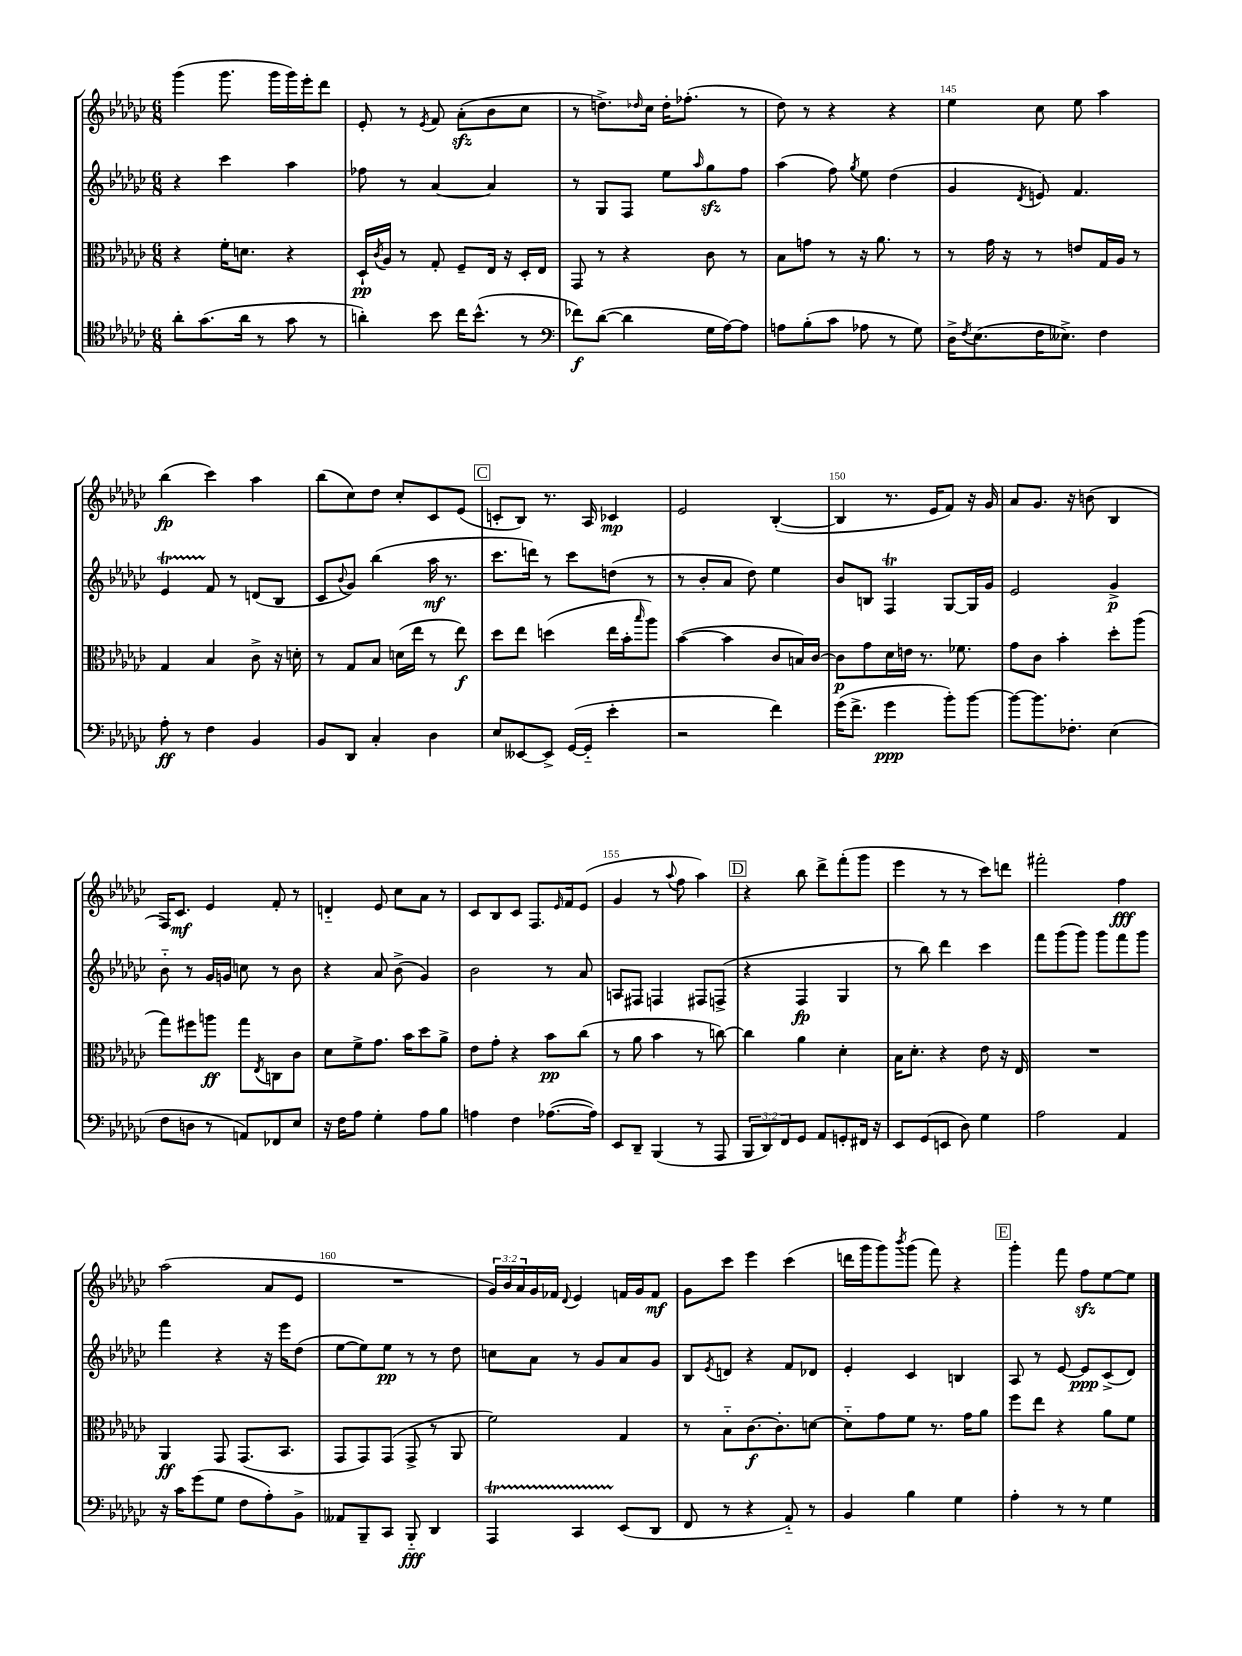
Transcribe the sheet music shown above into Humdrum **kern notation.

**kern	**dynam	**kern	**dynam	**kern	**dynam	**kern	**dynam
*part4	*part4	*part3	*part3	*part2	*part2	*part1	*part1
*staff4	*staff4	*staff3	*staff3	*staff2	*staff2	*staff1	*staff1
*clefC4	*	*clefC3	*	*clefG2	*	*clefG2	*
*k[b-e-a-d-g-c-]	*	*k[b-e-a-d-g-c-]	*	*k[b-e-a-d-g-c-]	*	*k[b-e-a-d-g-c-]	*
*M6/8	*	*M6/8	*	*M6/8	*	*M6/8	*
=141	=141	=141	=141	=141	=141	=141	=141
8a-'\L	.	4r	.	4r	.	(4ggg-\	.
(8.g-\	.	.	.	.	.	.	.
.	.	16f'\KL	.	4ccc-\	.	8.ggg-\	.
16a-\Jk	.	8.dn\J	.	.	.	.	.
8r	.	.	.	.	.	.	.
.	.	.	.	.	.	16ggg-\LL	.
8g-\	.	4r	.	4aa-\	.	16ggg-\)	.
.	.	.	.	.	.	16eee-'\J	.
8r	.	.	.	.	.	8ddd-\J	.
=142	=142	=142	=142	=142	=142	=142	=142
4an'\)	.	16D-`/LL	pp	8ff-X\	.	8e-'/	.
.	.	8qc-/	.	.	.	.	.
.	.	16A-/JJ	.	.	.	.	.
.	.	8r	.	8r	.	8r	.
.	.	.	.	.	.	8qe-/	.
8b-\	.	8G-'/	.	[4a-/	.	8f/	.
16cc-\KL	.	8F~/L	.	.	.	(8a-zz'\L	.
(8.b-^^\J	.	.	.	.	.	.	.
.	.	16E-/Jk	.	4a-/]	.	8b-\	.
.	.	16r	.	.	.	.	.
8r	.	16D-'/LL	.	.	.	8cc-\J	.
.	.	16E-/JJ	.	.	.	.	.
=143	=143	=143	=143	=143	=143	=143	=143
*clefF4	*	*	*	*	*	*	*
8f-X\L)	f	8GG-/	.	8r	.	8r	.
([8d-\J	.	8r	.	8G-/L	.	8.ddn^\L)	.
4d-\]	.	4r	.	8F/J	.	.	.
.	.	.	.	.	.	16qqdd-X/	.
.	.	.	.	.	.	16cc-\Jk	.
.	.	.	.	8ee-\L	.	16dd-'\KL	.
.	.	.	.	.	.	(8.ff-X'\J	.
.	.	.	.	16qqaa-/	.	.	.
16G-\LL	.	8c-\	.	8gg-zz\	.	.	.
[16A-\J)	.	.	.	.	.	.	.
8A-\J]	.	8r	.	8ff\J	.	8r	.
=144	=144	=144	=144	=144	=144	=144	=144
8An\L	.	8B-\L	.	(4aa-\	.	8dd-\)	.
(8B-'\	.	8gn\J	.	.	.	8r	.
8c-\J	.	8r	.	8ff\)	.	4r	.
.	.	.	.	8qgg-/	.	.	.
8A-X\	.	16r	.	8ee-\	.	.	.
.	.	8.a-\	.	.	.	.	.
8r	.	.	.	(4dd-\	.	4r	.
8G-\)	.	8r	.	.	.	.	.
=145	=145	=145	=145	=145	=145	=145	=145
16D-^\KL	.	8r	.	4g-/	.	4ee-\	.
8qF/	.	.	.	.	.	.	.
(8.E-\	.	.	.	.	.	.	.
.	.	16g-\	.	.	.	.	.
.	.	16r	.	.	.	.	.
.	.	.	.	8qd-/	.	.	.
16F\K	.	8r	.	8en/)	.	8cc-\	.
8.E--X^\J)	.	.	.	.	.	.	.
.	.	8en/L	.	4.f/	.	8ee-\	.
4F\	.	16G-/L	.	.	.	4aa-\	.
.	.	16A-/JJ	.	.	.	.	.
.	.	8r	.	.	.	.	.
!!LO:LB:g=z
=146	=146	=146	=146	=146	=146	=146	=146
8A-'\	ff	4G-/	.	4e-T/	.	(4bb-\	fp
8r	.	.	.	.	.	.	.
4F\	.	4B-/	.	8f/	.	4ccc-\)	.
.	.	.	.	8r	.	.	.
4BB-/	.	8c-^\	.	(8dn/L	.	4aa-\	.
.	.	16r	.	8B-/J	.	.	.
.	.	16dn'\	.	.	.	.	.
=147	=147	=147	=147	=147	=147	=147	=147
8BB-/L	.	8r	.	8c-/L	.	(8bb-\L	.
.	.	.	.	8qqb-/	.	.	.
8DD-/J	.	8G-/L	.	8g-/J)	.	8cc-\)	.
4C-'/	.	8B-/J	.	(4bb-\	.	8dd-\J	.
.	.	(16dn\LL	.	.	.	8cc-'/L	.
.	.	16ee-\JJ	.	.	.	.	.
4D-\	.	8r	.	16aa-\	mf	8c-/	.
.	.	.	.	8.r	.	.	.
.	.	8ee-\)	f	.	.	(8e-/J	.
!!LO:REH:place=s1:t=C
=148	=148	=148	=148	=148	=148	=148	=148
8E-/L	.	8dd-\L	.	8.ccc-\L	.	8cn'/L	.
[8EE--X/	.	8ee-\J	.	.	.	8B-/J)	.
.	.	.	.	16dddn\Jk)	.	.	.
8EE--^/J]	.	(4ddn\	.	8r	.	8.r	.
([16GG-/LL	.	.	.	8ccc-\L	.	.	.
16GG-/JJ]	.	.	.	.	.	16A-/	.
4e-'\	.	16ee-\LL	.	(8ddn\J	.	4c-X/	mp
.	.	16b-'\J	.	.	.	.	.
.	.	16qqbb-/	.	.	.	.	.
.	.	8aa-\J)	.	8r	.	.	.
=149	=149	=149	=149	=149	=149	=149	=149
2r	.	([4b-\	.	8r	.	2e-/	.
.	.	.	.	8b-'/L	.	.	.
.	.	4b-\]	.	8a-/J	.	.	.
.	.	.	.	8dd-\)	.	.	.
4f\)	.	8c-/L	.	4ee-\	.	([4B-'/	.
.	.	16Bn/L)	.	.	.	.	.
.	.	[16c-/JJ	.	.	.	.	.
=150	=150	=150	=150	=150	=150	=150	=150
(16g-\KL	.	8c-\L]	p	8b-/L	.	4B-/]	.
8.f^\J	.	.	.	.	.	.	.
.	.	8g-\	.	8Bn/J	.	.	.
4g-\	ppp	16d-\L	.	4Ft/	.	8.r	.
.	.	16en\JJ	.	.	.	.	.
.	.	8.r	.	.	.	.	.
.	.	.	.	.	.	16e-/KL	.
8b-'\L)	.	.	.	[8G-/L	.	8f/J)	.
.	.	8.f-X\	.	.	.	.	.
[8b-\J	.	.	.	16G-/L]	.	16r	.
.	.	.	.	16g-/JJ	.	16g-/	.
=151	=151	=151	=151	=151	=151	=151	=151
8b-\L_	.	8g-\L	.	2e-/	.	8a-/L	.
8.b-\]	.	8c-\J	.	.	.	8.g-/J	.
.	.	4b-'\	.	.	.	.	.
8.F-X'\J	.	.	.	.	.	16r	.
.	.	.	.	.	.	(8bn\	.
(4E-\	.	8dd-'\L	.	4g-^/	p	4B-/	.
.	.	(8aa-\J	.	.	.	.	.
!!LO:LB:g=z
=152	=152	=152	=152	=152	=152	=152	=152
8F\L	.	8gg-\L)	.	8b-\	.	16F/KL)	.
.	.	.	.	.	.	8.c-/J	mf
8Dn\J	.	8ff#X\	.	8r	.	.	.
8r	.	8aan\J	ff	16g-/LL	.	4e-/	.
.	.	.	.	16gn/JJ	.	.	.
8AAn/L)	.	8gg-\L	.	8ccn\	.	.	.
.	.	8qE-/	.	.	.	.	.
8FF-X/	.	8Cn\	.	8r	.	8f'/	.
8E-/J	.	8c-\J	.	8b-\	.	8r	.
=153	=153	=153	=153	=153	=153	=153	=153
16r	.	8d-\L	.	4r	.	4dn/	.
16F\KL	.	.	.	.	.	.	.
8A-\J	.	8f^\	.	.	.	.	.
4G-'\	.	8.g-\J	.	8a-/	.	8e-/	.
.	.	.	.	(8b-^\	.	8cc-\L	.
.	.	16b-\KL	.	.	.	.	.
8A-\L	.	8dd-\	.	4g-/)	.	8a-\J	.
8B-\J	.	8a-^\J	.	.	.	8r	.
=154	=154	=154	=154	=154	=154	=154	=154
4An\	.	8e-\L	.	2b-\	.	8c-/L	.
.	.	8g-'\J	.	.	.	8B-/	.
4F\	.	4r	.	.	.	8c-/J	.
.	.	.	.	.	.	8.F/L	.
([8.A-X\L	.	8b-\L	pp	8r	.	.	.
.	.	.	.	.	.	16qqe-/	.
.	.	.	.	.	.	16f/k	.
.	.	(8cc-\J	.	8a-/	.	(8e-/J	.
16A-\Jk])	.	.	.	.	.	.	.
=155	=155	=155	=155	=155	=155	=155	=155
8EE-/L	.	8r	.	8An/L	.	4g-/	.
8DD-~/J	.	8a-\	.	8F#X/J	.	.	.
(4BBB-/	.	4b-\	.	4Fn/	.	8r	.
.	.	.	.	.	.	8qqaa-/	.
.	.	.	.	.	.	8ff\	.
8r	.	8r	.	8F#X/L	.	4aa-\)	.
8AAA-/	.	[8ccn\)	.	(8Fn^/J	.	.	.
!!LO:REH:place=s1:t=D
=156	=156	=156	=156	=156	=156	=156	=156
12BBB-/L	.	4cc\]	.	4r	.	4r	.
12DD-/)	.	.	.	.	.	.	.
12FF/	.	.	.	.	.	.	.
8GG-/J	.	4a-\	.	4F/	fp	8bb-\	.
8AA-/L	.	.	.	.	.	8ddd-^\L	.
8GGn'/	.	4d-'\	.	4G-/	.	(8fff'\	.
16FF#X/Jk	.	.	.	.	.	8ggg-\J	.
16r	.	.	.	.	.	.	.
=157	=157	=157	=157	=157	=157	=157	=157
8EE-/L	.	16B-\KL	.	8r	.	4eee-\	.
.	.	8.d-'\J	.	.	.	.	.
(8GG-/	.	.	.	8bb-\)	.	.	.
8EEn/J	.	4r	.	4ddd-\	.	8r	.
8D-\)	.	.	.	.	.	8r	.
4G-\	.	8e-\	.	4ccc-\	.	8ccc-\L)	.
.	.	16r	.	.	.	8dddn\J	.
.	.	16E-/	.	.	.	.	.
=158	=158	=158	=158	=158	=158	=158	=158
2A-\	.	2.r	.	8fff\L	.	2fff#X'\	.
.	.	.	.	(8ggg-\	.	.	.
.	.	.	.	8ggg-\J)	.	.	.
.	.	.	.	8ggg-\L	.	.	.
4AA-/	.	.	.	8fff\	.	4ff\	fff
.	.	.	.	8ggg-\J	.	.	.
!!LO:LB:g=z
=159	=159	=159	=159	=159	=159	=159	=159
16r	.	4AA-/	ff	4fff\	.	(2aa-\	.
16c-\KL	.	.	.	.	.	.	.
(8g-\	.	.	.	.	.	.	.
8G-\J	.	8GG-/	.	4r	.	.	.
8F\L	.	(8.GG-/L	.	.	.	.	.
8A-'\)	.	.	.	16r	.	8a-/L	.
.	.	8.BB-/J	.	16eee-\KL	.	.	.
8BB-^\J	.	.	.	(8dd-\J	.	8e-/J	.
=160	=160	=160	=160	=160	=160	=160	=160
8AA--X/L	.	8GG-/L	.	[8ee-\L	.	2.r	.
8BBB-~/	.	8GG-/)	.	8ee-\])	.	.	.
8CC-/J	.	(8GG-/J	.	8ee-\J	pp	.	.
8BBB-/	fff	8GG-^/	.	8r	.	.	.
4DD-/	.	8r	.	8r	.	.	.
.	.	8AA-/	.	8dd-\	.	.	.
=161	=161	=161	=161	=161	=161	=161	=161
4AAA-T/	.	2f\)	.	8ccn\L	.	24g-/LL)	.
.	.	.	.	.	.	24b-/	.
.	.	.	.	.	.	24a-/	.
.	.	.	.	8a-\J	.	16g-/	.
.	.	.	.	.	.	16f-X/JJ	.
.	.	.	.	.	.	8qqd-/	.
4CC-TTT/	.	.	.	8r	.	4e-/	.
.	.	.	.	8g-/L	.	.	.
(8EE-/L	.	4G-/	.	8a-/	.	16fn/LL	.
.	.	.	.	.	.	16g-/J	.
8DD-/J	.	.	.	8g-/J	.	8f/J	mf
=162	=162	=162	=162	=162	=162	=162	=162
8FF/	.	8r	.	8B-/L	.	8g-\L	.
.	.	.	.	8qe-/	.	.	.
8r	.	8B-\L	.	8dn/J	.	8ccc-\J	.
4r	.	[8.c-\	f	4r	.	4eee-\	.
.	.	8.c-'\]	.	.	.	.	.
8AA-/)	.	.	.	8f/L	.	(4ccc-\	.
8r	.	[8dn\J	.	8d-X/J	.	.	.
=163	=163	=163	=163	=163	=163	=163	=163
4BB-/	.	8d\L]	.	4e-'/	.	16dddn\LL	.
.	.	.	.	.	.	16ggg-\J	.
.	.	8g-\	.	.	.	8ggg-\)	.
.	.	.	.	.	.	8qbbb-/	.
4B-\	.	8f\J	.	4c-/	.	(8ggg-\J	.
.	.	8.r	.	.	.	8fff\)	.
4G-\	.	.	.	4Bn/	.	4r	.
.	.	16g-\KL	.	.	.	.	.
.	.	8a-\J	.	.	.	.	.
!!LO:REH:place=s1:t=E
=164	=164	=164	=164	=164	=164	=164	=164
4A-'\	.	8ff\L	.	8A-/	.	4ggg-'\	.
.	.	8ee-\J	.	8r	.	.	.
8r	.	4r	.	[8e-/	.	8fff\	.
8r	.	.	.	8e-/L]	ppp	8ffzz\L	.
4G-\	.	8a-\L	.	(8c-^/	.	[8ee-\	.
.	.	8f\J	.	8d-/J)	.	8ee-\J]	.
==	==	==	==	==	==	==	==
*-	*-	*-	*-	*-	*-	*-	*-
